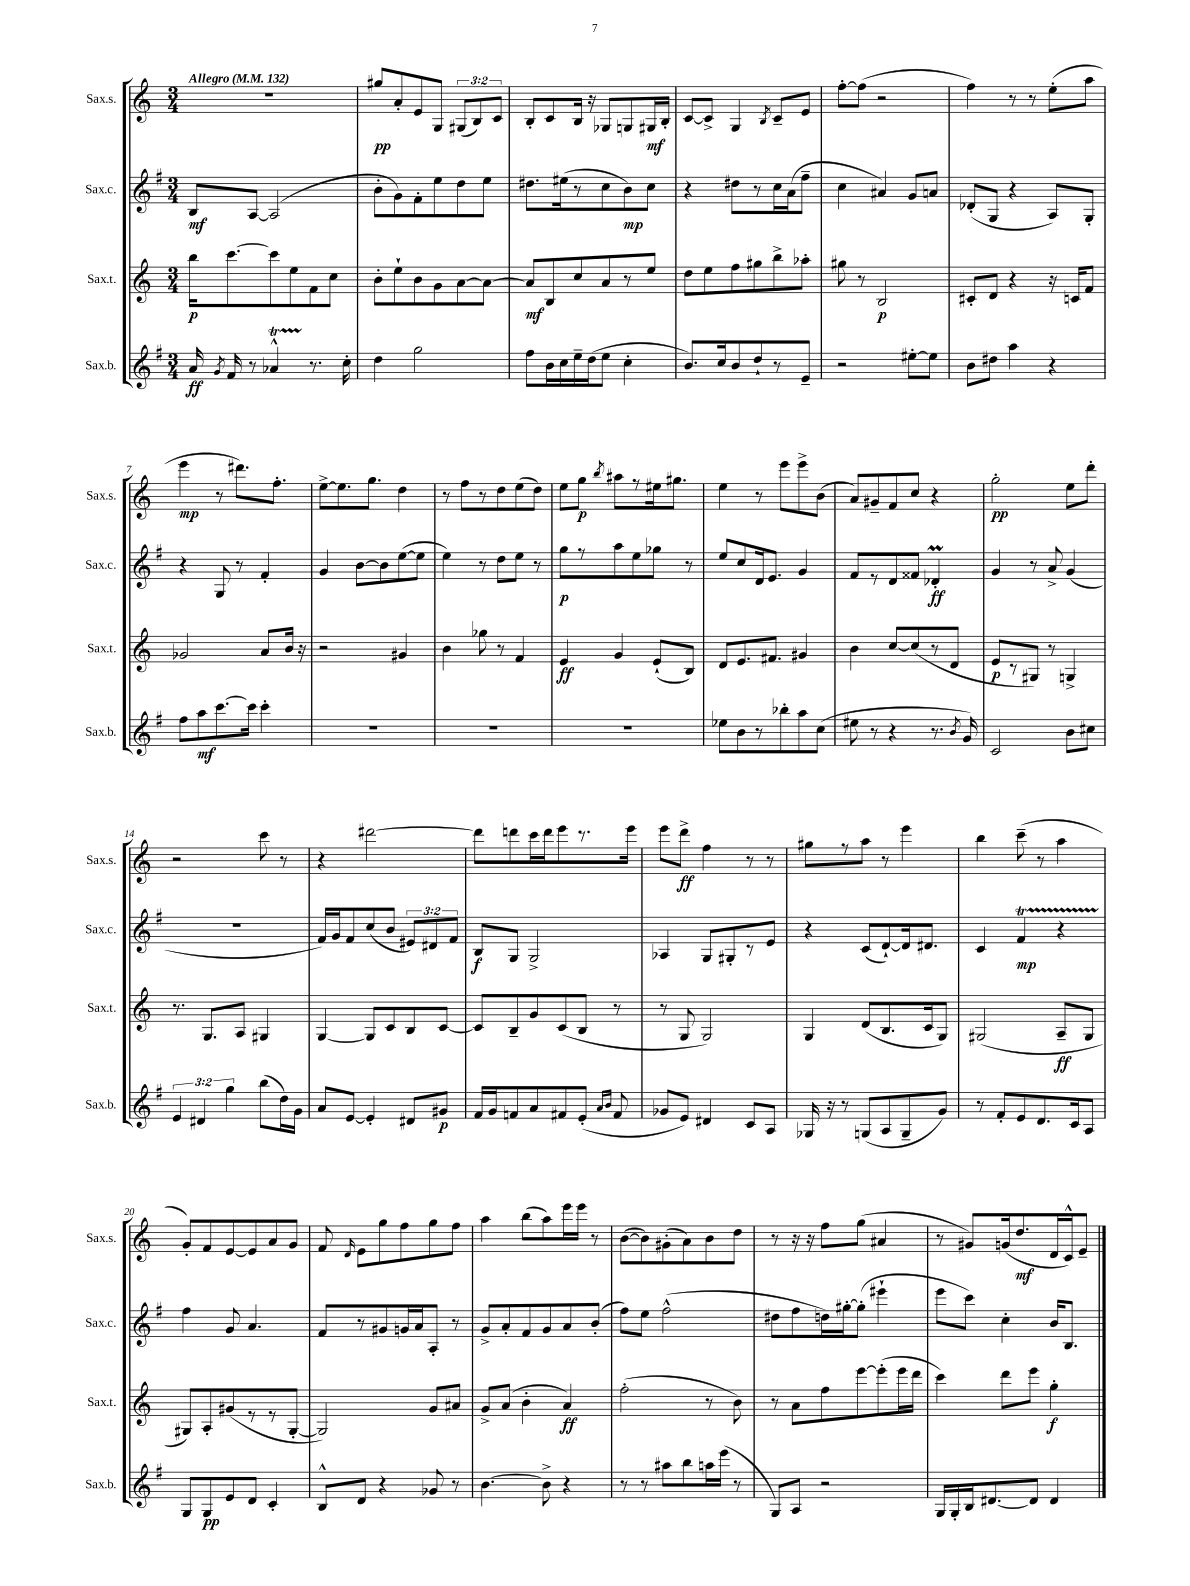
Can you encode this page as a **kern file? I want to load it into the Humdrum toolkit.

**kern	**dynam	**kern	**dynam	**kern	**dynam	**kern	**dynam
*part4	*part4	*part3	*part3	*part2	*part2	*part1	*part1
*staff4	*staff4	*staff3	*staff3	*staff2	*staff2	*staff1	*staff1
*I"Sax.b.	*	*I"Sax.t.	*	*I"Sax.c.	*	*I"Sax.s.	*
*I'Sax.b.	*	*I'Sax.t.	*	*I'Sax.c.	*	*I'Sax.s.	*
*clefG2	*	*clefG2	*	*clefG2	*	*clefG2	*
*k[f#]	*	*k[]	*	*k[f#]	*	*k[]	*
*M3/4	*	*M3/4	*	*M3/4	*	*M3/4	*
*MM132	*	*MM132	*	*MM132	*	*MM132	*
=1	=1	=1	=1	=1	=1	=1	=1
!	!	!	!	!	!	!LO:TX:a:B:t=Allegro	!
16a/	ff	16bb\KL	p	8B/L	mf	2.r	.
8qg/	.	.	.	.	.	.	.
16f#/	.	[8.ccc\	.	.	.	.	.
8r	.	.	.	[8A/J	.	.	.
4a-XT^^/	.	8ccc\]	.	(2A/]	.	.	.
.	.	8ee\	.	.	.	.	.
8.r	.	8f\	.	.	.	.	.
.	.	8cc\J	.	.	.	.	.
16cc'\	.	.	.	.	.	.	.
=2	=2	=2	=2	=2	=2	=2	=2
4dd\	.	8b'\L	.	8b'\L	.	8gg#X/L	pp
.	.	8ee`\	.	8g\)	.	8a'/	.
2gg\	.	8b\	.	8f#'\	.	8e/	.
.	.	8g\	.	8ee\	.	8G/J	.
.	.	[8a\	.	8dd\	.	(12G#X/L	.
.	.	.	.	.	.	12B/)	.
.	.	8a\J_	.	8ee\J	.	.	.
.	.	.	.	.	.	12c/J	.
=3	=3	=3	=3	=3	=3	=3	=3
8ff#\L	.	8a/L]	mf	8.dd#X\L	.	8B'/L	.
16b\L	.	8B/	.	.	.	8c/	.
16cc\	.	.	.	(16ee#X\k	.	.	.
16ee~\	.	8cc/	.	8r	.	16B/Jk	.
(16dd\J	.	.	.	.	.	16r	.
8ee\J	.	8a/	.	8cc\	.	8G-X/L	.
4cc'\	.	8r	.	8b\)	mp	8Gn/	.
.	.	8ee/J	.	8cc\J	.	16G#X/L	mf
.	.	.	.	.	.	16B'/JJ	.
=4	=4	=4	=4	=4	=4	=4	=4
8.b/L)	.	8dd\L	.	4r	.	[8c/L	.
.	.	8ee\	.	.	.	8c^/J]	.
16cc/k	.	.	.	.	.	.	.
8b/	.	8ff\	.	8dd#X\L	.	4G/	.
8dd`/	.	8gg#X\	.	8r	.	.	.
.	.	.	.	.	.	8qB/	.
8r	.	8bb^\	.	16cc\L	.	8c~/L	.
.	.	.	.	(16a\J	.	.	.
8e~/J	.	8aa-X'\J	.	8ff#~\J	.	8e/J	.
=5	=5	=5	=5	=5	=5	=5	=5
2r	.	8gg#X\	.	4cc\	.	[8ff'\L	.
.	.	8r	.	.	.	(8ff\J]	.
.	.	2B/	p	4a#X/)	.	2r	.
[8ee#X'\L	.	.	.	8g/L	.	.	.
8ee#\J]	.	.	.	8an/J	.	.	.
=6	=6	=6	=6	=6	=6	=6	=6
8b\L	.	8c#X'/L	.	(8d-X'/L	.	4ff\)	.
8dd#X\J	.	8d/J	.	8G/J	.	.	.
4aa\	.	4r	.	4r	.	8r	.
.	.	.	.	.	.	8r	.
4r	.	16r	.	8A/L)	.	(8ee'\L	.
.	.	16cn/KL	.	.	.	.	.
.	.	8f/J	.	8G'/J	.	8aa\J	.
!!LO:LB:g=z
=7	=7	=7	=7	=7	=7	=7	=7
8ff#\L	.	2g-X/	.	4r	.	4eee\	mp
8aa\	mf	.	.	.	.	.	.
[8.ccc\	.	.	.	8G/	.	8r	.
.	.	.	.	8r	.	8.ddd#X\L)	.
16ccc\Jk]	.	.	.	.	.	.	.
4ccc'\	.	8a/L	.	4f#'/	.	.	.
.	.	.	.	.	.	8.ff'\J	.
.	.	16b/Jk	.	.	.	.	.
.	.	16r	.	.	.	.	.
=8	=8	=8	=8	=8	=8	=8	=8
2.r	.	2r	.	4g/	.	[8ee^\L	.
.	.	.	.	.	.	8.ee\]	.
.	.	.	.	[8b\L	.	.	.
.	.	.	.	.	.	8.gg\J	.
.	.	.	.	8b\]	.	.	.
.	.	4g#X/	.	([8ee\	.	4dd\	.
.	.	.	.	8ee\J]	.	.	.
=9	=9	=9	=9	=9	=9	=9	=9
2.r	.	4b\	.	4ee\)	.	8r	.
.	.	.	.	.	.	8ff\L	.
.	.	8gg-X\	.	8r	.	8r	.
.	.	8r	.	8dd\L	.	8dd\	.
.	.	4f/	.	8ee\J	.	(8ee\	.
.	.	.	.	8r	.	8dd\J)	.
=10	=10	=10	=10	=10	=10	=10	=10
2.r	.	4e/	ff	8gg\L	p	8ee\L	.
.	.	.	.	8r	.	8gg\J	p
.	.	.	.	.	.	8qbb/	.
.	.	4g/	.	8aa\	.	8aa#X\L	.
.	.	.	.	8ee\	.	8r	.
.	.	(8e`/L	.	8gg-X\J	.	16ee#X\k	.
.	.	.	.	.	.	8.gg#X\J	.
.	.	8B/J)	.	8r	.	.	.
=11	=11	=11	=11	=11	=11	=11	=11
8ee-X\L	.	8d/L	.	8ee/L	.	4ee\	.
8b\	.	8.e/	.	8cc/	.	.	.
8r	.	.	.	16d/k	.	8r	.
.	.	8.f#X/J	.	8.e/J	.	.	.
8bb-X'\	.	.	.	.	.	8eee\L	.
8aa\	.	4g#X/	.	4g/	.	8eee^\	.
(8cc\J	.	.	.	.	.	(8b\J	.
=12	=12	=12	=12	=12	=12	=12	=12
8ee#X\	.	4b\	.	8f#/L	.	8a/L)	.
8r	.	.	.	8r	.	8g#X~/	.
4r	.	[8cc/L	.	8d/	.	8f/	.
.	.	(8cc/]	.	8f##X/J	.	8cc/J	.
8.r	.	8r	.	4d-XM'/	ff	4r	.
.	.	8d/J	.	.	.	.	.
8qb/	.	.	.	.	.	.	.
16g/)	.	.	.	.	.	.	.
=13	=13	=13	=13	=13	=13	=13	=13
2c/	.	8e/L	p	4g/	.	2gg'\	pp
.	.	8r	.	.	.	.	.
.	.	8G#X/J)	.	8r	.	.	.
.	.	8r	.	8a^/	.	.	.
8b\L	.	4Gn^/	.	(4g/	.	8ee\L	.
8cc#X\J	.	.	.	.	.	8ddd'\J	.
!!LO:LB:g=z
=14	=14	=14	=14	=14	=14	=14	=14
6e/	.	8.r	.	2.r	.	2r	.
6d#X/	.	.	.	.	.	.	.
.	.	8.G/L	.	.	.	.	.
6gg\	.	.	.	.	.	.	.
.	.	8A/J	.	.	.	.	.
(8bb\L	.	4G#X/	.	.	.	8ccc\	.
16dd\L)	.	.	.	.	.	8r	.
16g\JJ	.	.	.	.	.	.	.
=15	=15	=15	=15	=15	=15	=15	=15
8a/L	.	[4G/	.	16f#/LL)	.	4r	.
.	.	.	.	16g/J	.	.	.
[8e/J	.	.	.	8f#/	.	.	.
4e'/]	.	8G/L]	.	(8cc/	.	[2ddd#X\	.
.	.	8c/	.	8b/J	.	.	.
8d#X/L	.	8B/	.	12e#X/L)	.	.	.
.	.	.	.	12d#X/	.	.	.
8g#X/J	p	[8c/J	.	.	.	.	.
.	.	.	.	12f#/J	.	.	.
=16	=16	=16	=16	=16	=16	=16	=16
16f#/LL	.	8c/L]	.	8B/L	f	8ddd#\L]	.
16g/J	.	.	.	.	.	.	.
8fn/	.	8B~/	.	8G/J	.	8dddn\	.
8a/	.	8g/	.	2G^/	.	16ccc\L	.
.	.	.	.	.	.	16ddd\J	.
8f#X/	.	(8c/	.	.	.	8eee\	.
(8e'/J	.	8B/J	.	.	.	8.r	.
16qqa/LL	.	.	.	.	.	.	.
16qqb/JJ	.	.	.	.	.	.	.
8f#/	.	8r	.	.	.	.	.
.	.	.	.	.	.	16eee\Jk	.
=17	=17	=17	=17	=17	=17	=17	=17
8g-X/L	.	8r	.	4A-X/	.	8eee\L	.
8e/J)	.	8G/	.	.	.	8ddd^\J	ff
4d#X/	.	2G/)	.	8G/L	.	4ff\	.
.	.	.	.	8G#X'/	.	.	.
8c/L	.	.	.	8r	.	8r	.
8A/J	.	.	.	8e/J	.	8r	.
=18	=18	=18	=18	=18	=18	=18	=18
16G-X/	.	4G/	.	4r	.	8gg#X\L	.
16r	.	.	.	.	.	.	.
8r	.	.	.	.	.	8r	.
(8Gn/L	.	(8d/L	.	(8c/L	.	8aa\J	.
8A/	.	8.B/	.	[8d`/)	.	8r	.
8G~/	.	.	.	16d/k]	.	4eee\	.
.	.	16c/k	.	8.d#X/J	.	.	.
8g/J)	.	8G/J)	.	.	.	.	.
=19	=19	=19	=19	=19	=19	=19	=19
8r	.	(2G#X/	.	4c/	.	4bb\	.
8f#'/L	.	.	.	.	.	.	.
8e/	.	.	.	4f#t/	mp	(8ccc~\	.
8.d/	.	.	.	.	.	8r	.
.	.	8A~/L	ff	4r	.	4aa\	.
16c/k	.	.	.	.	.	.	.
8A/J	.	8G#/J	.	.	.	.	.
!!LO:LB:g=z
=20	=20	=20	=20	=20	=20	=20	=20
8G/L	.	8G#X/L)	.	4ff#\	.	8g'/L)	.
8G/	pp	8A'/	.	.	.	8f/	.
8e/	.	(8g#X/	.	8g/	.	[8e/	.
8d/J	.	8r	.	4.a/	.	8e/]	.
4c'/	.	8r	.	.	.	8a/	.
.	.	[8G#'/J	.	.	.	8g/J	.
=21	=21	=21	=21	=21	=21	=21	=21
8B^^/L	.	2G#/])	.	8f#/L	.	8f/	.
.	.	.	.	.	.	16qqd/	.
8d/J	.	.	.	8r	.	8e\L	.
4r	.	.	.	8g#X/	.	8gg\	.
.	.	.	.	16gn/L	.	8ff\	.
.	.	.	.	16a/J	.	.	.
8g-X/	.	8g/L	.	8A'/J	.	8gg\	.
8r	.	8a#X/J	.	8r	.	8ff\J	.
=22	=22	=22	=22	=22	=22	=22	=22
[4.b\	.	8g^/L	.	8g^/L	.	4aa\	.
.	.	(8a/J	.	8a'/	.	.	.
.	.	4b'\	.	8f#/	.	(8bb\L	.
8b^\]	.	.	.	8g/	.	8aa\)	.
4r	.	4a/)	ff	8a/	.	16eee\L	.
.	.	.	.	.	.	16eee\JJ	.
.	.	.	.	(8b'/J	.	8r	.
=23	=23	=23	=23	=23	=23	=23	=23
8r	.	(2ff'\	.	8ff#\L)	.	([8b\L	.
8r	.	.	.	8ee\J	.	8b\])	.
8aa#X\L	.	.	.	(2ff#^^\	.	(8g#X'\	.
8bb\	.	.	.	.	.	8a\)	.
16aan\L	.	8r	.	.	.	8b\	.
(16eee\JJ	.	.	.	.	.	.	.
8r	.	8b\)	.	.	.	8dd\J	.
=24	=24	=24	=24	=24	=24	=24	=24
8G/L)	.	8r	.	8dd#X\L	.	8r	.
8A/J	.	8a\L	.	8ff#\	.	16r	.
.	.	.	.	.	.	16r	.
2r	.	8ff\	.	16ddn\L)	.	8ff\L	.
.	.	.	.	[16gg#X'\J	.	.	.
.	.	[8eee\	.	(8gg#'\J]	.	(8gg\J	.
.	.	(8eee'\]	.	4eee#X`\	.	4a#X/	.
.	.	16eee\L	.	.	.	.	.
.	.	16ddd\JJ	.	.	.	.	.
=25	=25	=25	=25	=25	=25	=25	=25
16G/LL	.	4ccc\)	.	8eee\L	.	8r	.
16G'/	.	.	.	.	.	.	.
16B/J	.	.	.	8ccc\J)	.	8g#X/L)	.
[8.d#X/	.	.	.	.	.	.	.
.	.	8ddd\L	.	4cc'\	.	(16gn/k	.
.	.	.	.	.	.	8.dd/	mf
8d#/J]	.	8eee\J	.	.	.	.	.
4d#/	.	4gg'\	f	16b/KL	.	16d/L	.
.	.	.	.	8.B/J	.	16c^^/J)	.
.	.	.	.	.	.	8e~/J	.
==	==	==	==	==	==	==	==
*-	*-	*-	*-	*-	*-	*-	*-
